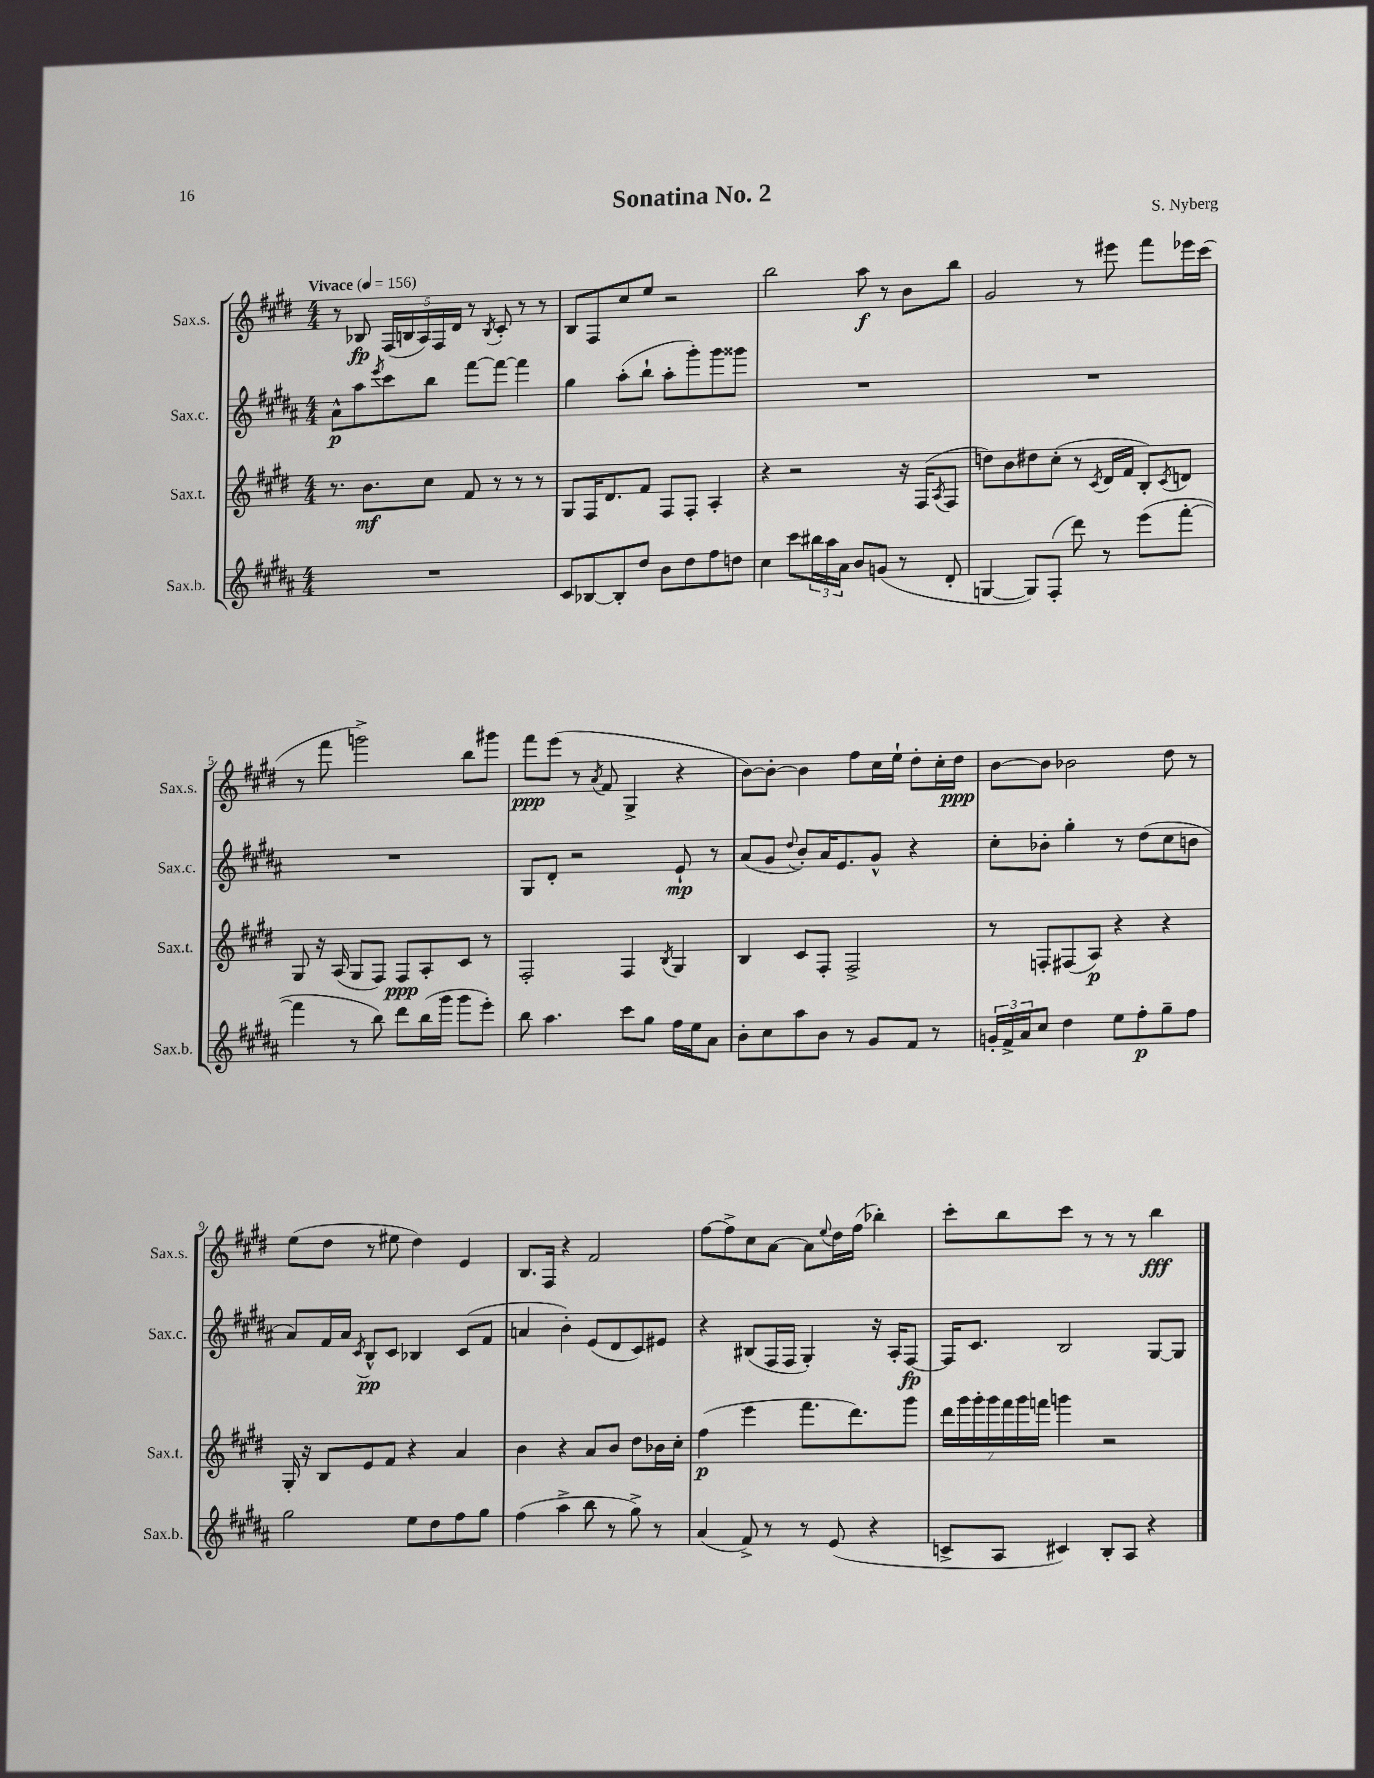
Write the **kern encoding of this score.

**kern	**kern	**kern	**kern
*staff4	*staff3	*staff2	*staff1
*clefG2	*clefG2	*clefG2	*clefG2
*k[f#c#g#d#a#]	*k[f#c#g#d#]	*k[f#c#g#d#a#]	*k[f#c#g#d#]
*M4/4	*M4/4	*M4/4	*M4/4
*MM156	*MM156	*MM156	*MM156
1r	8.r	8a#^^	8r
.	.	8aa#	8B-
.	8.b	.	.
.	.	8qeee	.
.	.	8ccc#	(20F#
.	.	.	20B
.	.	.	20A)
.	8cc#	8bb	.
.	.	.	20F#
.	.	.	20d#
.	8f#	[8fff#	8r
.	.	.	8qB
.	8r	8fff#_	8c#'
.	8r	4fff#]	8r
.	8r	.	8r
=	=	=	=
8c#	8G#	4gg#	8B
[8B-	16F#	.	8F#
.	8.d#	.	.
8B-']	.	(8aa#'	8cc#
8dd#	8f#	8bb`	8ee
8b	8F#	8aa#'	2r
8dd#	8F#'	8ggg#')	.
8ff#	4A'	8ggg#	.
8dd	.	8ggg##	.
=	=	=	=
4cc#	4r	1r	2bb
8ccc#	2r	.	.
24bb#	.	.	.
24aa#	.	.	.
24a#	.	.	.
8b	.	.	8aa
(8g	.	.	8r
8r	16r	.	8b
.	(16F#	.	.
.	8qA	.	.
8d#'	8F#	.	8bb
=	=	=	=
[4G	8dd)	1r	2g#
.	8b	.	.
8G])	8dd#	.	.
(8F#'	(8cc#'	.	.
8ddd#)	8r	.	8r
.	8qc#	.	.
8r	16d#	.	8eee#
.	16f#	.	.
(8eee	8B')	.	8fff#
.	8qc#	.	.
[8fff#'	8d	.	16eee-
.	.	.	(16ccc#
=	=	=	=
4fff#]	8G#	1r	8r
.	16r	.	8fff#
.	(16A	.	.
8r	8G#	.	2ggg^)
8bb)	8F#)	.	.
8ddd#	8F#	.	.
(16bb	8A'	.	.
16ggg#	.	.	.
8ggg#	8c#	.	8bb
8eee')	8r	.	8ggg#
=	=	=	=
8bb	2F#'	8G#	8fff#
4.aa#	.	8d#'	(8eee
.	.	2r	8r
.	.	.	8qa
.	.	.	8f#
8ccc#	4F#	.	4G#^
8gg#	.	.	.
.	8qB	.	.
16ff#	4G#	8e`	4r
16ee	.	.	.
8a#	.	8r	.
=	=	=	=
8b'	4B	(8a#	[8b)
8cc#	.	8g#	8b'_
.	.	8qqdd#	.
8aa#	8c#	8b')	4b]
8b	8F#'	16a#	.
.	.	8.e	.
8r	2F#^	.	8ff#
8g#	.	8g#^^	16cc#
.	.	.	16ee`
8f#	.	4r	8dd#'
8r	.	.	16cc#'
.	.	.	16dd#
=	=	=	=
24g'	8r	8cc#'	[8b
24f#^	.	.	.
24a#	.	.	.
8cc#	8F'	8b-'	8b]
4dd#	(8F#	4gg#'	2b-
.	8A)	.	.
8ee	4r	8r	.
8ff#'	.	(8dd#	.
8gg#~	4r	8cc#	8dd#
8ff#	.	8b	8r
=	=	=	=
2gg#	16G#'	8a#)	(8ee
.	16r	.	.
.	8B	16f#	8dd#
.	.	16a#	.
.	.	8qc#	.
.	8e	8B^^	8r
.	8f#	8c#	8ee#
8ee	4r	4B-	4dd#)
8dd#	.	.	.
8ff#	4a	(8c#	4e
8gg#	.	8f#	.
=	=	=	=
(4ff#	4b	4a	8.B
.	.	.	16F#
4aa#^	4r	4b')	4r
8bb	8a	(8e	2f#
8r	8b	8d#	.
8gg#^)	8dd#	8c#)	.
8r	16b-	8e#	.
.	16cc#'	.	.
=	=	=	=
(4a#	(4ff#	4r	[8ff#
.	.	.	8ff#^]
8f#^)	4eee	(8B#	8cc#
8r	.	16F#	[8a
.	.	16F#	.
8r	8.fff#	4G#')	8a]
.	.	.	8qqee
(8e	.	.	16dd#
.	8.ddd#)	.	(16ff#
4r	.	16r	4bb-')
.	.	16A#'	.
.	8ggg#	[8F#	.
=	=	=	=
8c^	28ddd#	16F#]	8ccc#'
.	28ggg#	.	.
.	.	8.c#	.
.	28ggg#'	.	.
.	28ggg#	.	.
8A#	.	.	8bb
.	28fff#	.	.
.	28ggg#	.	.
.	28fff	.	.
4c#)	4ggg	2B	8ccc#
.	.	.	8r
8B'	2r	.	8r
8A#	.	.	8r
4r	.	[8G#	4bb
.	.	8G#]	.
==	==	==	==
*-	*-	*-	*-
